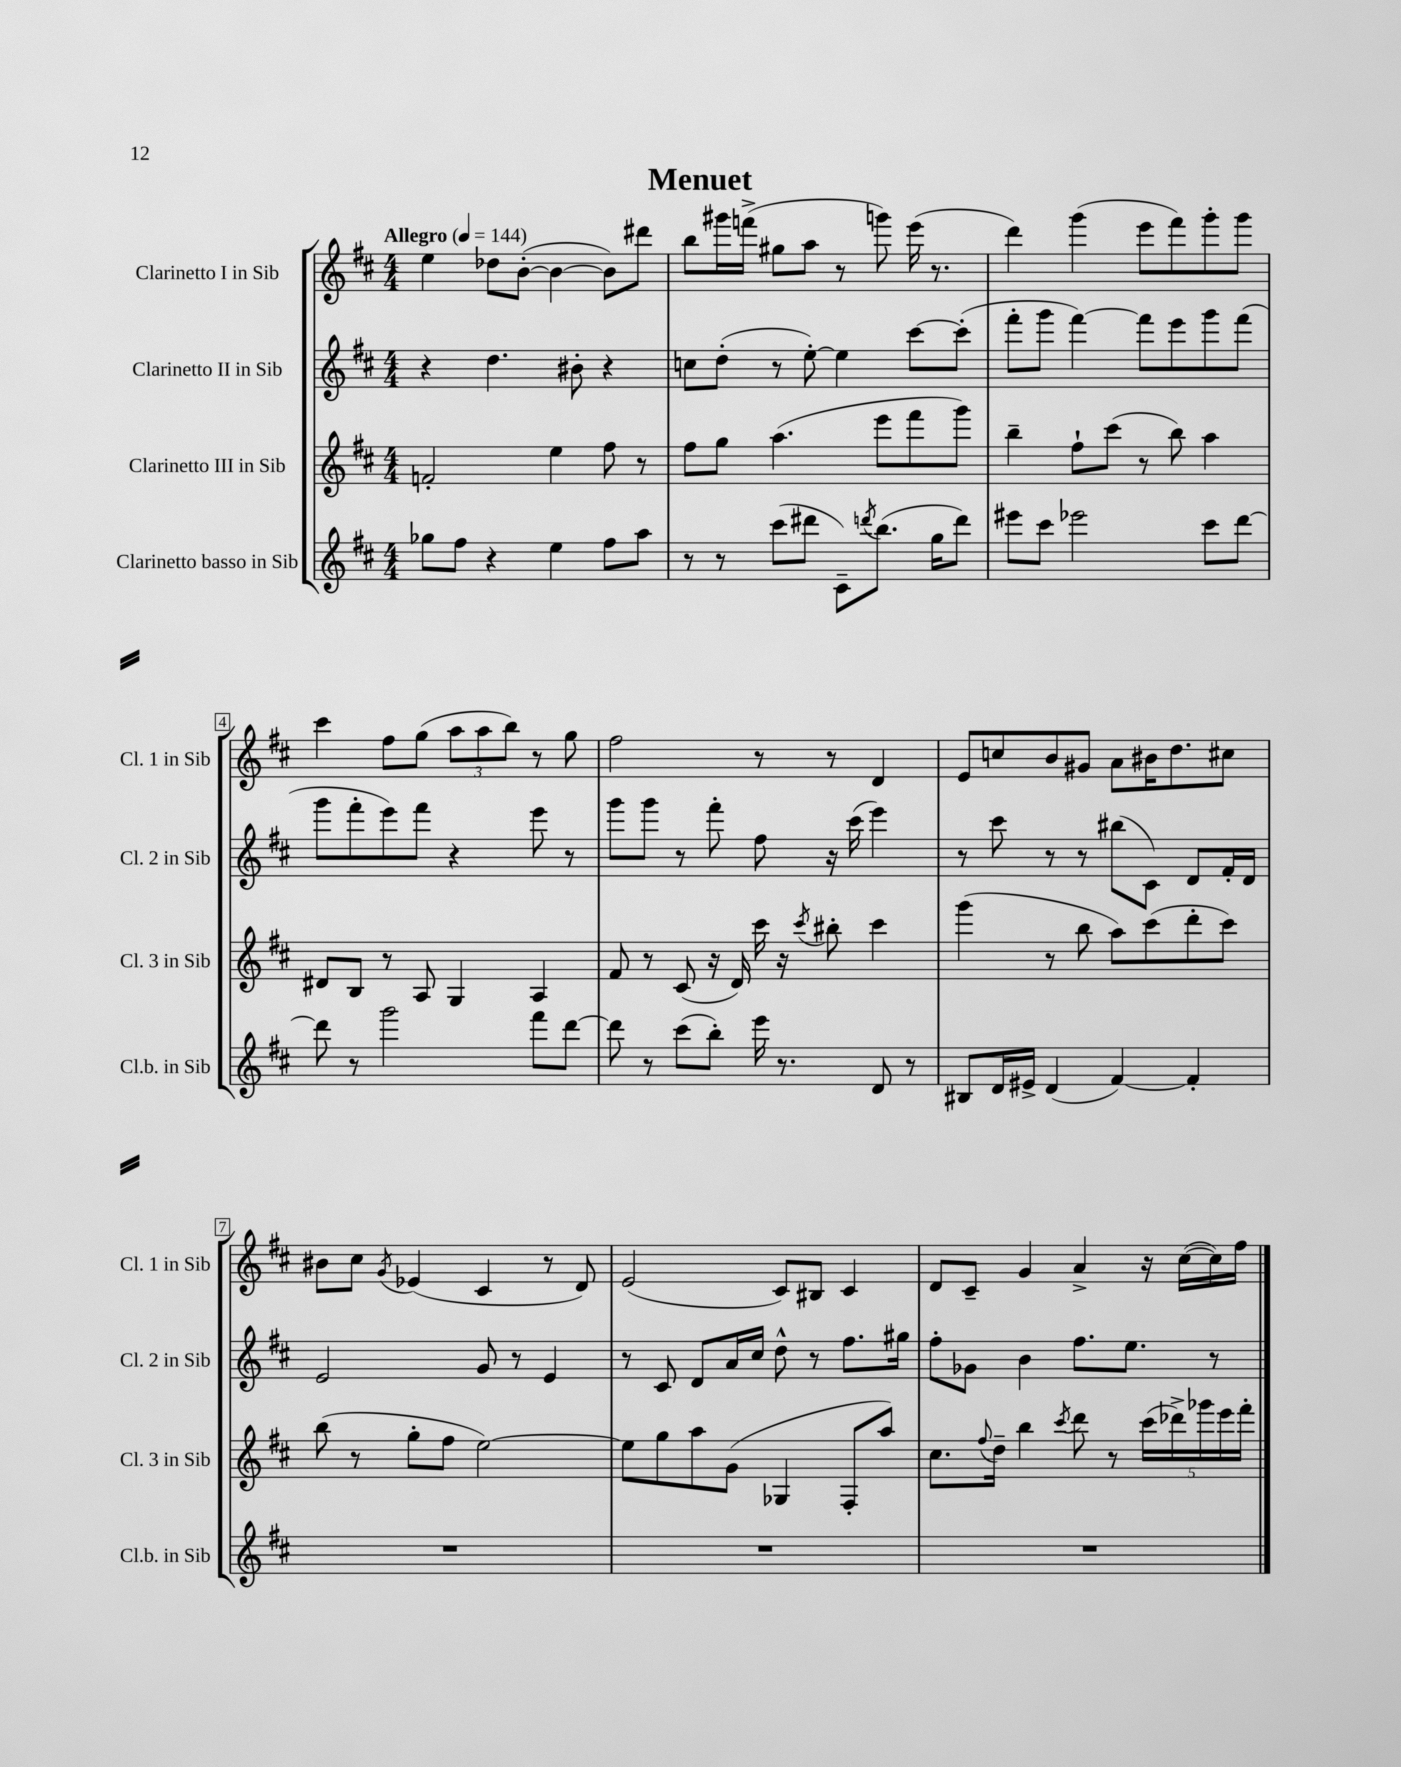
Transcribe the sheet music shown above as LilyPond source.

\header { title = "Menuet" }
<<
\new StaffGroup <<
\new Staff = "s0" \with { instrumentName = "Clarinetto I in Sib" shortInstrumentName = "Cl. 1 in Sib" } {
    \clef treble \key d \major \numericTimeSignature \time 4/4 \tempo "Allegro" 4 = 144
    e''4 des''8 b'8~-.( b'4~ b'8) dis'''8 |
    b''8 gis'''16 f'''16->( gis''8 a''8 r8 g'''8) e'''16( r8. |
    d'''4) g'''4( e'''8 fis'''8) g'''8-. g'''8 |
    cis'''4 fis''8 g''8( \tuplet 3/2 { a''8 a''8 b''8) } r8 g''8 |
    fis''2 r8 r8 d'4 |
    e'8 c''8 b'8 gis'8 a'8 bis'16 d''8. cis''8 |
    bis'8 cis''8 \acciaccatura { g'8 } ees'4( cis'4 r8 d'8) |
    e'2( cis'8) bis8 cis'4 |
    d'8 cis'8-- g'4 a'4-> r16 cis''16~( cis''16) fis''16 \bar "|." |
}
\new Staff = "s1" \with { instrumentName = "Clarinetto II in Sib" shortInstrumentName = "Cl. 2 in Sib" } {
    \clef treble \key d \major \numericTimeSignature \time 4/4
    r4 d''4. bis'8-. r4 |
    c''8 d''8-.( r8 e''8~-.) e''4 cis'''8~ cis'''8-.( |
    fis'''8-. g'''8 fis'''4~) fis'''8 e'''8 g'''8 fis'''8( |
    g'''8 fis'''8-. e'''8) fis'''8 r4 e'''8 r8 |
    g'''8 g'''8 r8 fis'''8-. fis''8 r16 cis'''16( e'''4) |
    r8 cis'''8 r8 r8 bis''8( cis'8) d'8 fis'16-. d'16 |
    e'2 g'8 r8 e'4 |
    r8 cis'8 d'8 a'16 cis''16 d''8-^ r8 fis''8. gis''16 |
    fis''8-. ges'8 b'4 fis''8. e''8. r8 \bar "|." |
}
\new Staff = "s2" \with { instrumentName = "Clarinetto III in Sib" shortInstrumentName = "Cl. 3 in Sib" } {
    \clef treble \key d \major \numericTimeSignature \time 4/4
    f'2-. e''4 fis''8 r8 |
    fis''8 g''8 a''4.( e'''8 fis'''8 g'''8) |
    b''4-- fis''8-! cis'''8( r8 b''8) a''4 |
    dis'8 b8 r8 a8 g4 a4 |
    fis'8 r8 cis'8( r16 d'16) cis'''16 r16 \acciaccatura { cis'''8 } bis''8-. cis'''4 |
    g'''4( r8 b''8 a''8) cis'''8( d'''8-. cis'''8) |
    b''8( r8 g''8-. fis''8 e''2~) |
    e''8 g''8 a''8 g'8( ges4 fis8-. a''8) |
    cis''8. \appoggiatura { fis''8 } d''16-- b''4 \acciaccatura { cis'''8 } d'''8 r8 \tuplet 5/4 { cis'''16( des'''16->) ges'''16 e'''16 fis'''16-. } \bar "|." |
}
\new Staff = "s3" \with { instrumentName = "Clarinetto basso in Sib" shortInstrumentName = "Cl.b. in Sib" } {
    \clef treble \key d \major \numericTimeSignature \time 4/4
    ges''8 fis''8 r4 e''4 fis''8 a''8 |
    r8 r8 cis'''8( dis'''8 cis'8--) \acciaccatura { d'''8 } b''8.( g''16 d'''8) |
    eis'''8 cis'''8 ees'''2 cis'''8 d'''8~ |
    d'''8 r8 g'''2 fis'''8 d'''8~ |
    d'''8 r8 cis'''8( b''8-.) e'''16 r8. d'8 r8 |
    bis8 d'16 eis'16-> d'4( fis'4~) fis'4-. |
    R1 |
    R1 |
    R1 \bar "|." |
}
>>
>>
\layout { \context { \Score \override BarNumber.stencil = #(make-stencil-boxer 0.1 0.3 ly:text-interface::print) } }
